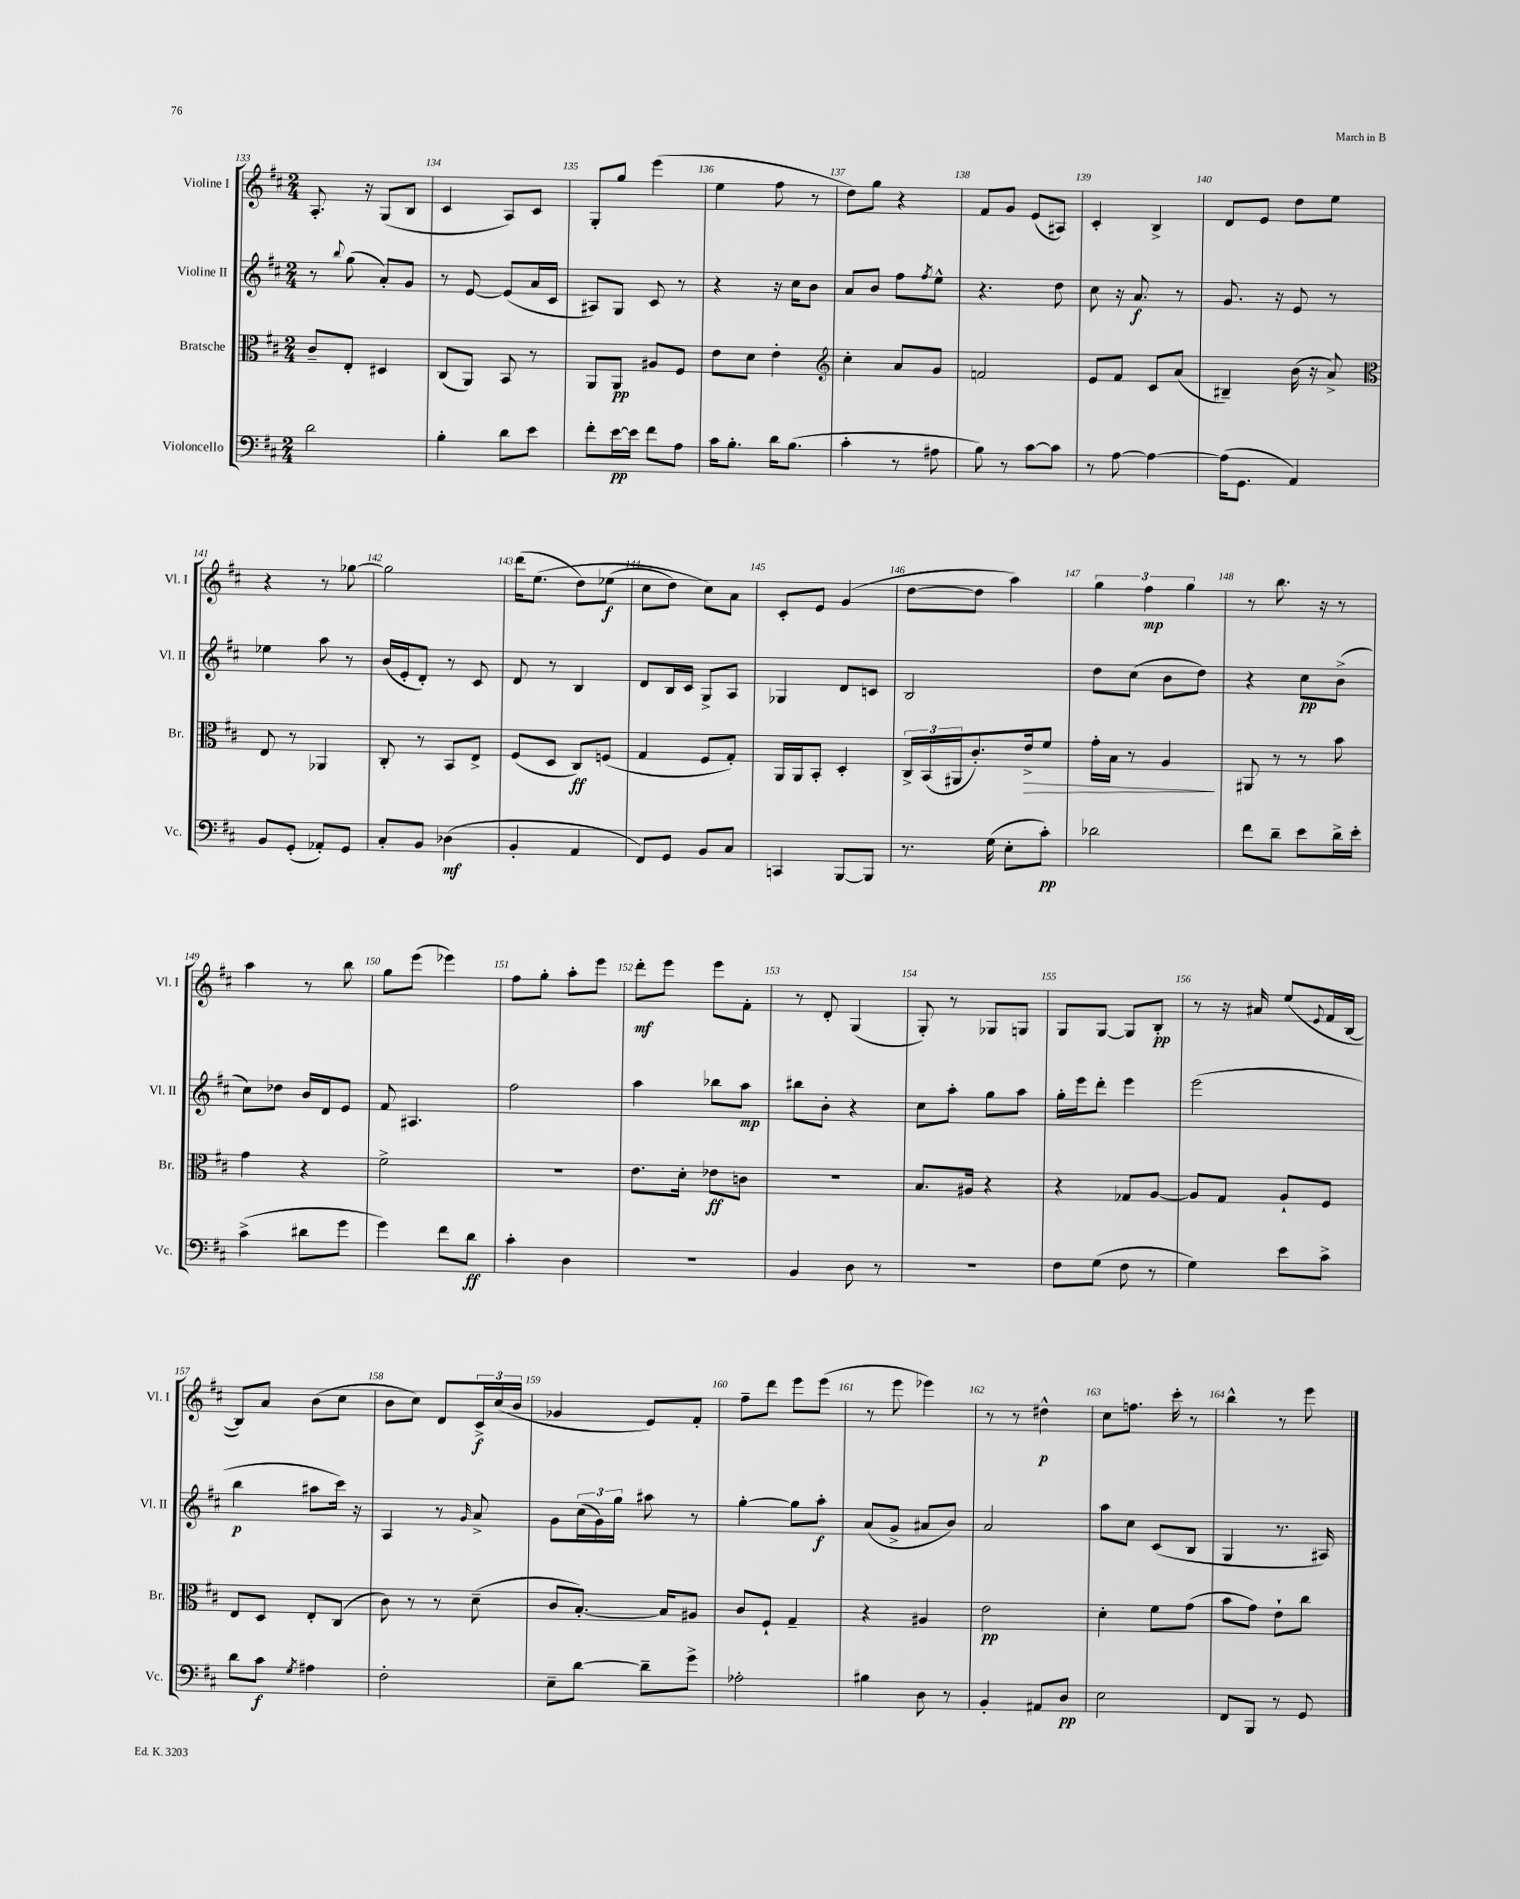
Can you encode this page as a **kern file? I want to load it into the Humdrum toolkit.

**kern	**dynam	**kern	**dynam	**kern	**dynam	**kern	**dynam
*part4	*part4	*part3	*part3	*part2	*part2	*part1	*part1
*staff4	*staff4	*staff3	*staff3	*staff2	*staff2	*staff1	*staff1
*I"Violoncello	*	*I"Bratsche	*	*I"Violine II	*	*I"Violine I	*
*I'Vc.	*	*I'Br.	*	*I'Vl. II	*	*I'Vl. I	*
*clefF4	*	*clefC3	*	*clefG2	*	*clefG2	*
*k[f#c#]	*	*k[f#c#]	*	*k[f#c#]	*	*k[f#c#]	*
*M2/4	*	*M2/4	*	*M2/4	*	*M2/4	*
=133	=133	=133	=133	=133	=133	=133	=133
2d\	.	8c#~/L	.	8r	.	8.A'/	.
.	.	.	.	8qqbb/	.	.	.
.	.	8E'/J	.	(8gg\	.	.	.
.	.	.	.	.	.	16r	.
.	.	4D#X/	.	8a'/L)	.	(8G/L	.
.	.	.	.	8g/J	.	8B/J	.
=134	=134	=134	=134	=134	=134	=134	=134
4B'\	.	(8C#/L	.	8r	.	4c#/	.
.	.	8AA/J)	.	[8e/	.	.	.
8d\L	.	8BB/	.	(8e/L]	.	8A/L)	.
8e\J	.	8r	.	16a/L	.	8c#/J	.
.	.	.	.	16c#/JJ	.	.	.
=135	=135	=135	=135	=135	=135	=135	=135
8f#'\L	.	8AA/L	.	8A#X/L)	.	8G'/L	.
[16e\L	pp	8AA/J	pp	8G/J	.	8gg/J	.
16e\JJ]	.	.	.	.	.	.	.
8f#\L	.	8A#X/L	.	8c#/	.	(4eee\	.
8A\J	.	8F#/J	.	8r	.	.	.
=136	=136	=136	=136	=136	=136	=136	=136
16c#\KL	.	8e\L	.	4r	.	4ee\	.
8.B'\J	.	.	.	.	.	.	.
.	.	8d\J	.	.	.	.	.
16d\KL	.	4e'\	.	16r	.	8ff#\	.
(8.B\J	.	.	.	16cc#\KL	.	.	.
.	.	.	.	8b\J	.	8r	.
=137	=137	=137	=137	=137	=137	=137	=137
*	*	*clefG2	*	*	*	*	*
4c#'\	.	4cc#'\	.	8a/L	.	8dd\L)	.
.	.	.	.	8b/J	.	8gg\J	.
8r	.	8a/L	.	8ff#\L	.	4r	.
.	.	.	.	8qff#/	.	.	.
8A#X\	.	8g/J	.	8ee^^\J	.	.	.
=138	=138	=138	=138	=138	=138	=138	=138
8B\)	.	2fn/	.	4.r	.	8f#/L	.
8r	.	.	.	.	.	8g/J	.
[8c#\L	.	.	.	.	.	(8e/L	.
8c#\J]	.	.	.	8dd\	.	8A#X/J)	.
=139	=139	=139	=139	=139	=139	=139	=139
8r	.	8e/L	.	8cc#\	.	4c#'/	.
[8A\	.	8f#/J	.	16r	.	.	.
.	.	.	.	8.a/	f	.	.
4A\_	.	8c#/L	.	.	.	4B^/	.
.	.	(8a/J	.	8r	.	.	.
=140	=140	=140	=140	=140	=140	=140	=140
(16A\KL]	.	4B#X~/)	.	8.g/	.	8d/L	.
8.GG\J	.	.	.	.	.	.	.
.	.	.	.	.	.	8e/J	.
.	.	.	.	16r	.	.	.
4AA/)	.	(16b\	.	8e/	.	8dd\L	.
.	.	16r	.	.	.	.	.
.	.	8a^/)	.	8r	.	8ee\J	.
!!LO:LB:g=z
=141	=141	=141	=141	=141	=141	=141	=141
*	*	*clefC3	*	*	*	*	*
8BB/L	.	8E/	.	4ee-X\	.	4r	.
(8GG'/J	.	8r	.	.	.	.	.
8AA-X'/L)	.	4AA-X/	.	8aa\	.	8r	.
8GG/J	.	.	.	8r	.	[8gg-X\	.
=142	=142	=142	=142	=142	=142	=142	=142
8C#'/L	.	8C#'/	.	(16b/LL	.	2gg-\]	.
.	.	.	.	16e'/J	.	.	.
8BB/J	.	8r	.	8d'/J)	.	.	.
(4D-X\	mf	8BB/L	.	8r	.	.	.
.	.	8E^/J	.	8c#/	.	.	.
=143	=143	=143	=143	=143	=143	=143	=143
4BB'/	.	(8F#/L	.	8d/	.	(16ddd\KL	.
.	.	.	.	.	.	(8.ee\J	.
.	.	8D/J	.	8r	.	.	.
4AA/	.	8C#/L)	ff	4B/	.	8dd\L)	.
.	.	(8Fn/J	.	.	.	(8ee-X\J	f
=144	=144	=144	=144	=144	=144	=144	=144
8FF#/L)	.	4G/	.	8d/L	.	8cc#\L	.
8GG/J	.	.	.	16B/L	.	8dd\J)	.
.	.	.	.	16c#/JJ	.	.	.
8BB/L	.	8F#/L	.	8G^/L	.	8cc#\L)	.
8C#/J	.	8G'/J)	.	8A/J	.	8a\J	.
=145	=145	=145	=145	=145	=145	=145	=145
4CCn/	.	16AA/LL	.	4G-X/	.	8c#'/L	.
.	.	16AA/J	.	.	.	.	.
.	.	8BB'/J	.	.	.	8e/J	.
[8BBB/L	.	4D'/	.	8d/L	.	(4g/	.
8BBB/J]	.	.	.	8cn/J	.	.	.
=146	=146	=146	=146	=146	=146	=146	=146
8.r	.	24C#^/LL	.	2B/	.	[8dd\L	.
.	.	(24BB/	.	.	.	.	.
.	.	24AA#X/J	.	.	.	.	.
.	.	8.c#'/)	.	.	.	8dd\J]	.
(16G\	.	.	.	.	.	.	.
8E'\L	.	.	.	.	.	4aa\)	.
!	!	!	!LO:HP:b	!	!	!	!
.	.	16e^/k	>	.	.	.	.
8c#'\J)	pp	8f#/J	.	.	.	.	.
=147	=147	=147	=147	=147	=147	=147	=147
2d-X\	.	16g'\LL	.	8dd\L	.	6gg\	.
.	.	16B\JJ	.	.	.	.	.
.	.	8r	.	(8cc#\J	.	.	.
.	.	.	.	.	.	6ff#\	mp
.	.	4A/	.	8b\L	.	.	.
.	.	.	.	.	.	6gg\	.
.	.	.	.	8dd\J)	.	.	.
.	.	.	]	.	.	.	.
=148	=148	=148	=148	=148	=148	=148	=148
8f#\L	.	8AA#X/	.	4r	.	8r	.
8d~\J	.	8r	.	.	.	8.bb\	.
8e\L	.	8r	.	8cc#\L	pp	.	.
.	.	.	.	.	.	16r	.
16d^\L	.	8b\	.	(8b^\J	.	8r	.
16e'\JJ	.	.	.	.	.	.	.
!!LO:LB:g=z
=149	=149	=149	=149	=149	=149	=149	=149
(4c#^\	.	4g\	.	8cc#\L)	.	4aa\	.
.	.	.	.	8dd-X\J	.	.	.
8d#X\L	.	4r	.	16b/LL	.	8r	.
.	.	.	.	16d/J	.	.	.
8g\J	.	.	.	8e/J	.	8bb\	.
=150	=150	=150	=150	=150	=150	=150	=150
4g\)	.	2f#^\	.	8f#/	.	8gg\L	.
.	.	.	.	4.A#X/	.	(8eee\J	.
8f#\L	.	.	.	.	.	4eee-X\)	.
8d\J	ff	.	.	.	.	.	.
=151	=151	=151	=151	=151	=151	=151	=151
4c#'\	.	2r	.	2ff#\	.	8ff#\L	.
.	.	.	.	.	.	8gg'\J	.
4D\	.	.	.	.	.	8aa'\L	.
.	.	.	.	.	.	8eee\J	.
=152	=152	=152	=152	=152	=152	=152	=152
2r	.	8.e\L	.	4aa\	.	8ddd'\L	mf
.	.	.	.	.	.	8eee\J	.
.	.	16d'\Jk	.	.	.	.	.
.	.	8e-X\L	ff	8bb-X\L	.	8eee\L	.
.	.	8cn\J	.	8aa\J	mp	8f#'\J	.
=153	=153	=153	=153	=153	=153	=153	=153
4BB/	.	2r	.	8bb#X\L	.	8r	.
.	.	.	.	8b'\J	.	8d'/	.
8D\	.	.	.	4r	.	(4G/	.
8r	.	.	.	.	.	.	.
=154	=154	=154	=154	=154	=154	=154	=154
2r	.	8.B/L	.	8cc#\L	.	8G'/)	.
.	.	.	.	8aa'\J	.	8r	.
.	.	16A#X/Jk	.	.	.	.	.
.	.	4r	.	8gg\L	.	8G-X/L	.
.	.	.	.	8aa\J	.	8Gn/J	.
=155	=155	=155	=155	=155	=155	=155	=155
8F#\L	.	4r	.	16gg'\LL	.	8G/L	.
.	.	.	.	16eee\J	.	.	.
(8G\J	.	.	.	8ddd'\J	.	[8G/J	.
8F#\	.	8G-X/L	.	4eee\	.	8G/L]	.
8r	.	[8A/J	.	.	.	8B'/J	pp
=156	=156	=156	=156	=156	=156	=156	=156
4G\)	.	8A/L]	.	(2eee\	.	8r	.
.	.	8G/J	.	.	.	16r	.
.	.	.	.	.	.	16a#X/	.
8e\L	.	8A`/L	.	.	.	(8ee/L	.
.	.	.	.	.	.	8qqe/	.
8c#^\J	.	8F#/J	.	.	.	16f#/L	.
.	.	.	.	.	.	[16B/JJ	.
!!LO:LB:g=z
=157	=157	=157	=157	=157	=157	=157	=157
8d\L	.	8E/L	.	4bb\	p	8B/L])	.
8c#\J	f	8D/J	.	.	.	8a/J	.
8qG/	.	.	.	.	.	.	.
4A#X\	.	8E'/L	.	8aa#X\L	.	(8b\L	.
.	.	(8C#/J	.	16ccc#\Jk)	.	8cc#\J	.
.	.	.	.	16r	.	.	.
=158	=158	=158	=158	=158	=158	=158	=158
2F#'\	.	8c#\)	.	4A/	.	8b\L	.
.	.	8r	.	.	.	8cc#\J)	.
.	.	8r	.	8r	.	8d/L	.
.	.	.	.	16qqg/	.	.	.
.	.	(8d~\	.	8a^/	.	24c#^/L	f
.	.	.	.	.	.	(24cc#/	.
.	.	.	.	.	.	24b/JJ	.
=159	=159	=159	=159	=159	=159	=159	=159
8E~\L	.	8c#/L	.	8g\L	.	4g-X/	.
[8d\J	.	[8.B'/J)	.	(24cc#\L	.	.	.
.	.	.	.	24g\)	.	.	.
.	.	.	.	24gg\JJ	.	.	.
8d~\L]	.	.	.	8aa#X\	.	8e/L)	.
.	.	16B/KL]	.	.	.	.	.
8g^\J	.	8A#X/J	.	8r	.	8f#'/J	.
=160	=160	=160	=160	=160	=160	=160	=160
2A-X'\	.	8c#/L	.	[4gg'\	.	8ff#~\L	.
.	.	8F#`/J	.	.	.	8ddd\J	.
.	.	4G~/	.	8gg\L]	.	8eee\L	.
.	.	.	.	8aa'\J	f	(8eee\J	.
=161	=161	=161	=161	=161	=161	=161	=161
4B#X\	.	4r	.	(8a/L	.	8r	.
.	.	.	.	8g^/J	.	8eee\	.
8D\	.	4A#X/	.	8a#X/L	.	4eee-X\)	.
8r	.	.	.	8b/J)	.	.	.
=162	=162	=162	=162	=162	=162	=162	=162
4BB'/	.	2e\	pp	2a/	.	8r	.
.	.	.	.	.	.	8r	.
8AA#X/L	.	.	.	.	.	4dd#X^^\	p
8D/J	pp	.	.	.	.	.	.
=163	=163	=163	=163	=163	=163	=163	=163
2E\	.	4d'\	.	8aa\L	.	8cc#\L	.
.	.	.	.	8cc#\J	.	8.ffn\J	.
.	.	8f#\L	.	(8c#/L	.	.	.
.	.	.	.	.	.	16ccc#'\	.
.	.	(8g\J	.	8B/J	.	8r	.
=164	=164	=164	=164	=164	=164	=164	=164
8FF#/L	.	8b\L	.	4G/	.	4bb^^\	.
8BBB/J	.	8g\J)	.	.	.	.	.
8r	.	8e`\L	.	8.r	.	8r	.
8GG/	.	8cc#\J	.	.	.	8eee\	.
.	.	.	.	16A#X/)	.	.	.
==	==	==	==	==	==	==	==
*-	*-	*-	*-	*-	*-	*-	*-
